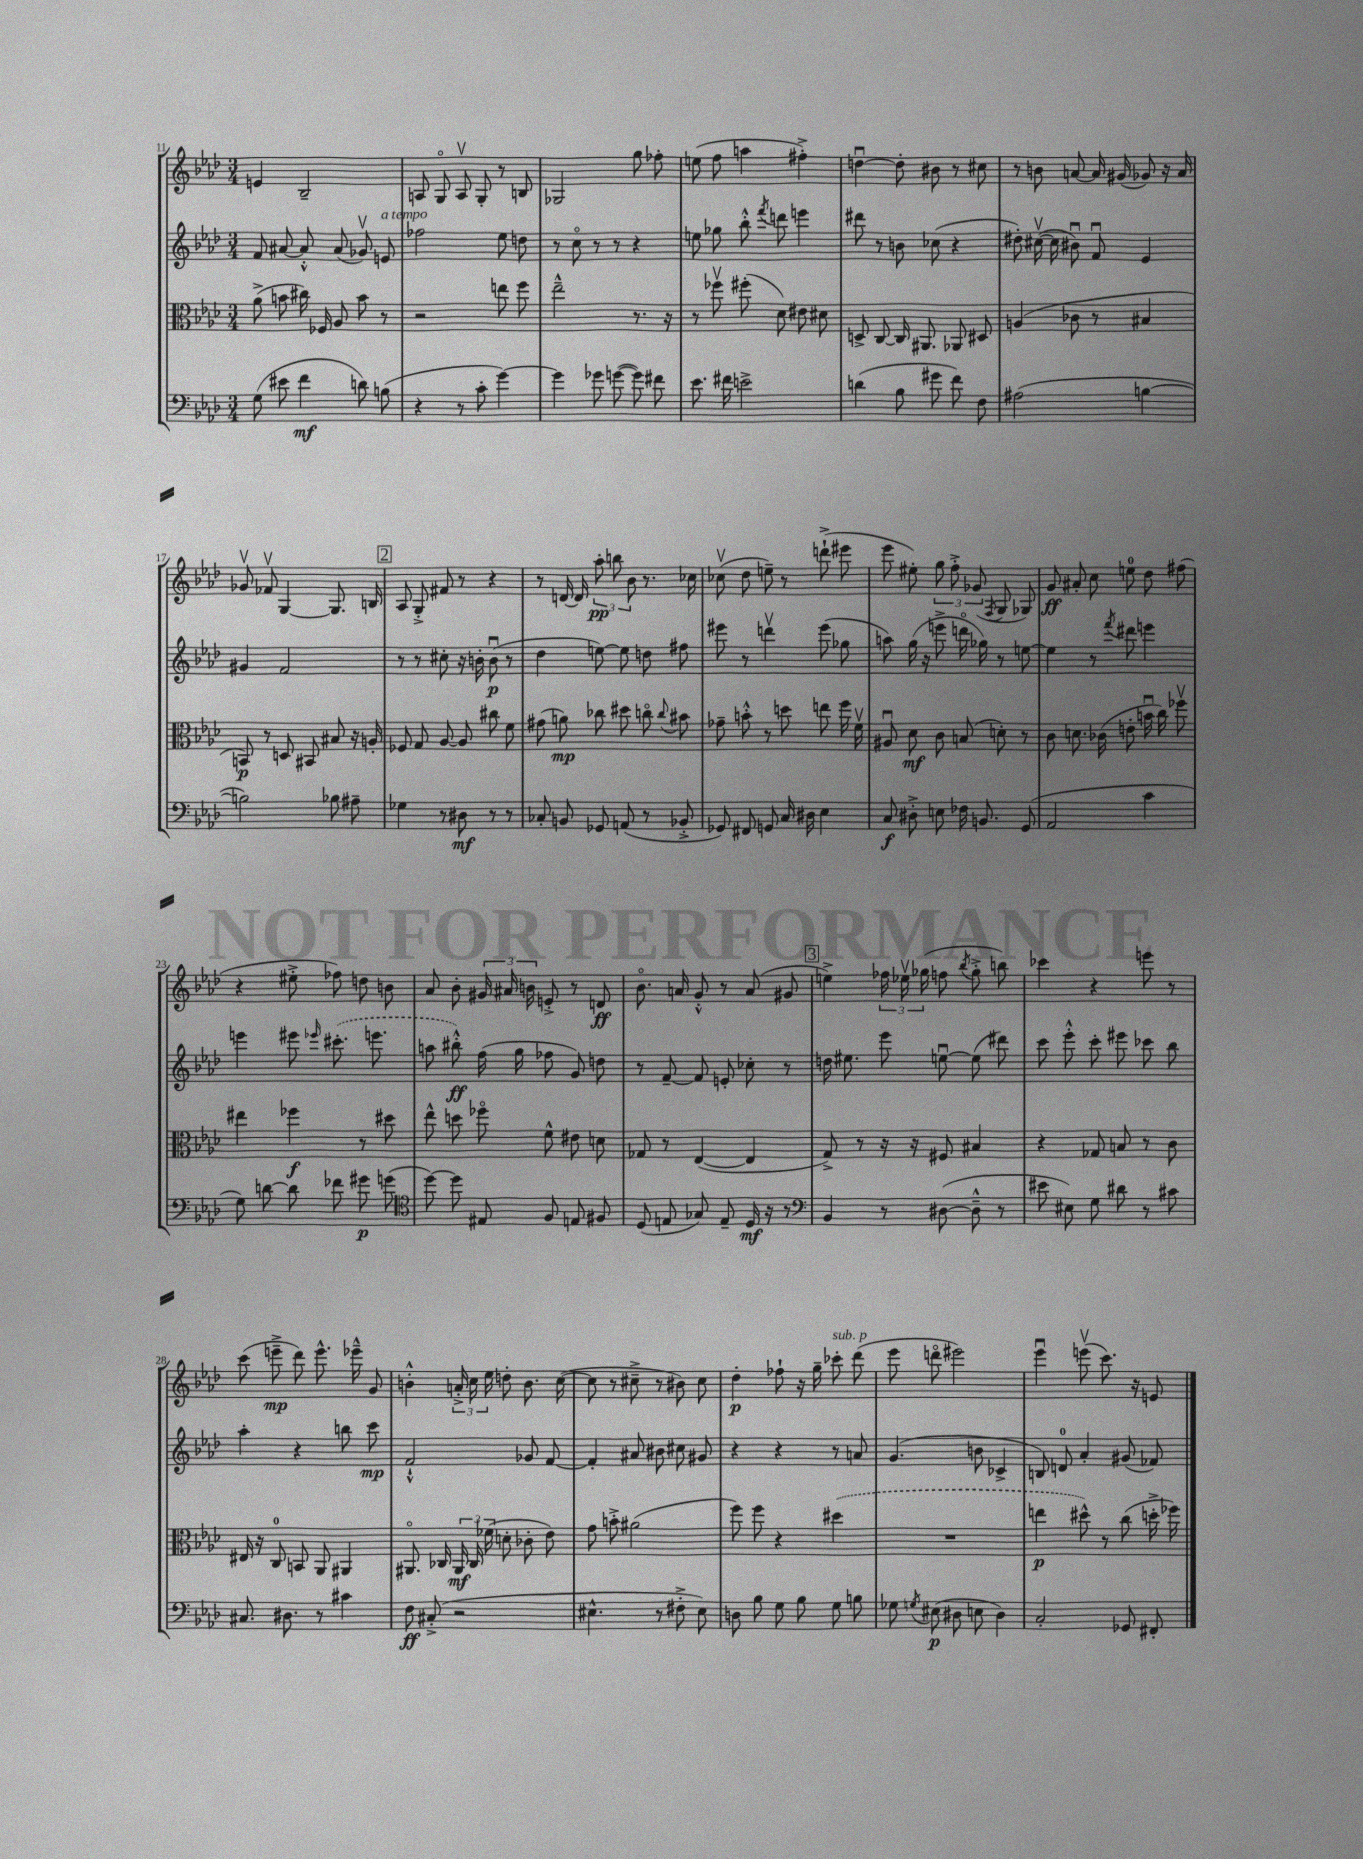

**kern	**dynam	**kern	**dynam	**kern	**dynam	**kern	**dynam
*part4	*part4	*part3	*part3	*part2	*part2	*part1	*part1
*staff4	*staff4	*staff3	*staff3	*staff2	*staff2	*staff1	*staff1
*clefF4	*	*clefC3	*	*clefG2	*	*clefG2	*
*k[b-e-a-d-]	*	*k[b-e-a-d-]	*	*k[b-e-a-d-]	*	*k[b-e-a-d-]	*
*M3/4	*	*M3/4	*	*M3/4	*	*M3/4	*
=11	=11	=11	=11	=11	=11	=11	=11
(8G\	.	(8a-^\	.	8f/	.	4en/	.
8e#X\	.	8bn\	.	[8a#X/	.	.	.
4f\	mf	16cc#X\)	.	8a#'^^/]	.	2B-~/	.
.	.	16F-X/	.	.	.	.	.
.	.	8A-/	.	(8a#/	.	.	.
8dn\)	.	8b\	.	8g-Xv/)	.	.	.
!	!	!	!	!LO:TX:a:i:t=a tempo	!	!	!
(8Bn\	.	8r	.	8en/	.	.	.
=12	=12	=12	=12	=12	=12	=12	=12
4r	.	2r	.	2ff-X\	.	8An/	.
.	.	.	.	.	.	8G/	.
8r	.	.	.	.	.	8Av/	.
8c'\	.	.	.	.	.	8G'/	.
[4g\)	.	8een\	.	8ee-\	.	8r	.
.	.	8ff\	.	8ddn\	.	8Bn/	.
=13	=13	=13	=13	=13	=13	=13	=13
4g\]	.	2ee-~^^\	.	8r	.	2G-X/	.
.	.	.	.	8cc\	.	.	.
8g-X\	.	.	.	8r	.	.	.
([8gn\	.	.	.	8r	.	.	.
8g\])	.	8.r	.	4r	.	8gg\	.
8f#X\	.	.	.	.	.	8ff-X'\	.
.	.	16r	.	.	.	.	.
=14	=14	=14	=14	=14	=14	=14	=14
8.e-\	.	8r	.	8een\	.	(8een\	.
.	.	8ff-Xv\	.	8gg-X\	.	8ff\	.
16f#X\	.	.	.	.	.	.	.
2en^\	.	(8ff#X'\	.	8bb-'^^\	.	4aan\	.
.	.	.	.	8qfff/	.	.	.
.	.	8d-\)	.	8dddn\	.	.	.
.	.	8e#X\	.	4eeen\	.	4ff#X'^\)	.
.	.	8d#X\	.	.	.	.	.
=15	=15	=15	=15	=15	=15	=15	=15
(4dn\	.	8Dn^/	.	8ddd#X\	.	[4ddnu\	.
.	.	[8C/	.	8r	.	.	.
8B-\	.	16C/]	.	8bn\	.	8dd'\]	.
.	.	8.AA#X/	.	.	.	.	.
8g#X\	.	.	.	(8cc-X\	.	8b#X\	.
8f\)	.	8AA-X/	.	4r	.	8r	.
8F\	.	8D#X/	.	.	.	8cc#X\	.
=16	=16	=16	=16	=16	=16	=16	=16
(2A#X\	.	(4An/	.	8dd#X'\)	.	8r	.
.	.	.	.	([16cc#Xv\	.	8bn\	.
.	.	.	.	16cc#\]	.	.	.
.	.	8c-X\	.	8b#Xu\)	.	[8an/	.
.	.	8r	.	8fu/	.	16a/]	.
.	.	.	.	.	.	(16g#X/	.
[4Bn\	.	4B#X/	.	4e-/	.	8g-X/)	.
.	.	.	.	.	.	16r	.
.	.	.	.	.	.	16a/	.
!!LO:LB:g=z
=17	=17	=17	=17	=17	=17	=17	=17
2Bn\])	.	8BBn/)	p	4g#X/	.	8g-Xv/	.
.	.	8r	.	.	.	8f-Xv/	.
.	.	8Dn/	.	2f/	.	[4G/	.
.	.	8BB#X/	.	.	.	.	.
8B-X\	.	8B#X/	.	.	.	8.G/]	.
8A#X~\	.	16r	.	.	.	.	.
.	.	16An'/	.	.	.	16Bn/	.
!!LO:REH:place=s1:t=2
=18	=18	=18	=18	=18	=18	=18	=18
4G-X\	.	8F-X/	.	8r	.	8A-/	.
.	.	8G/	.	8r	.	8G'^/	.
8r	.	[8A-/	.	8cc#X'\	.	8f#X/	.
8D#X\	mf	8A-/]	.	16r	.	8r	.
.	.	.	.	16bn'\	.	.	.
8r	.	8cc#X\	.	(8bu\	p	4r	.
8r	.	8f\	.	8r	.	.	.
=19	=19	=19	=19	=19	=19	=19	=19
8C-X'/	.	(8g#X\	.	4dd-\	.	8r	.
8BBn/	.	8an\)	mp	.	.	[16dn/	.
.	.	.	.	.	.	16d/]	.
8GG-X/	.	8cc-X\	.	[8een\)	.	12aa-'\	pp
.	.	.	.	.	.	12bbn\	.
(8AAn/	.	8dd#X\	.	8ee\]	.	.	.
.	.	.	.	.	.	12b-\	.
8r	.	8ccn\	.	8ddn\	.	8.r	.
.	.	8qqcc/	.	.	.	.	.
8BB-X'^/	.	8b#X\	.	8ff#X\	.	.	.
.	.	.	.	.	.	16cc-X\	.
=20	=20	=20	=20	=20	=20	=20	=20
8GG-X/)	.	8g-X~\	.	8eee#X\	.	(8cc-Xv\	.
8FF#X/	.	8bn'^^\	.	8r	.	8dd-\	.
8GGn/	.	8r	.	4dddnv\	.	8een~\)	.
16C/	.	8ddn\	.	.	.	8r	.
16D#X\	.	.	.	.	.	.	.
4E-\	.	8een\	.	(8eee#\	.	(8dddn`^\	.
.	.	16ff\	.	8gg-X\	.	8eee#X\	.
.	.	16fv\	.	.	.	.	.
=21	=21	=21	=21	=21	=21	=21	=21
8C/	f	8A#Xu/	.	8aan\)	.	8eee-\	.
8D#X'^\	.	8d-\	mf	(16gg\	.	8ee#X'\)	.
.	.	.	.	16r	.	.	.
8En\	.	8c\	.	8eeen^\	.	12gg\	.
.	.	.	.	.	.	12ff'^\	.
16F-X\	.	(8Bn/	.	16dddn\	.	.	.
.	.	.	.	.	.	(12g-X/	.
8.BBn/	.	.	.	16gg-X\)	.	.	.
.	.	.	.	.	.	8qF/	.
.	.	8dn'\)	.	8r	.	8G/	.
(8GG/	.	8r	.	[8een\	.	8G-X/)	.
=22	=22	=22	=22	=22	=22	=22	=22
2AA-/	.	8c\	.	4ee\]	.	8g/	ff
.	.	8.dn\	.	.	.	8a#X'/	.
.	.	.	.	8r	.	8cc\	.
.	.	(16c-X\	.	.	.	.	.
.	.	.	.	8qfff/	.	.	.
.	.	8en'\	.	8ddd#X\	.	8een\	.
4c\	.	16bnu\	.	4eeen\	.	8dd-\	.
.	.	16cc\)	.	.	.	.	.
.	.	8ff-Xv\	.	.	.	(8ff#X\	.
!!LO:LB:g=z
=23	=23	=23	=23	=23	=23	=23	=23
8G\)	.	4ee#X\	.	4eeen\	.	4r	.
[8dn\	.	.	.	.	.	.	.
8d\]	.	4ff-X\	f	8eee#X\	.	8ee#X'^\	.
.	.	.	.	16qqeee-X/	.	.	.
8f-X\	.	.	.	(8.ccc#X'\	.	8ff-X\)	.
8g#X\	p	8r	.	.	.	8ddn\	.
.	.	.	.	8.eeen\	.	.	.
(8gn\	.	8dd#X\	.	.	.	8bn\	.
=24	=24	=24	=24	=24	=24	=24	=24
*clefC4	*	*	*	*	*	*	*
[8dd-\)	.	8ee-^^\	.	8aan\	.	8a-/	.
8dd-\]	.	8ddn\	.	8bb#X'^^\)	ff	8b-'\	.
8E#X/	.	8ff-X\	.	(16ff\	.	24g#X/	.
.	.	.	.	.	.	24a#X/	.
.	.	.	.	16gg\	.	.	.
.	.	.	.	.	.	24bn\	.
8F/	.	8f^^\	.	8ff-X\	.	8en'^/	.
8En/	.	8e#X\	.	8g/)	.	8r	.
8F#X/	.	8dn\	.	8ddn\	.	8dn/	ff
=25	=25	=25	=25	=25	=25	=25	=25
(8D-/	.	8G-X/	.	8r	.	8.b-\	.
8En/	.	8r	.	[8f~/	.	.	.
.	.	.	.	.	.	16an/	.
8G-X/)	.	([4E-/	.	8f/]	.	8g'^^/	.
8E~/	.	.	.	8en'/	.	8r	.
16D-/	mf	4E-/]	.	8cc-X'\	.	(8a/	.
16r	.	.	.	.	.	.	.
8r	.	.	.	8r	.	8g#X/	.
!!LO:REH:place=s1:t=3
=26	=26	=26	=26	=26	=26	=26	=26
*clefF4	*	*	*	*	*	*	*
4BB-/	.	8G^/)	.	16ddn\	.	4een^\)	.
.	.	.	.	8.ee#X\	.	.	.
.	.	8r	.	.	.	.	.
8r	.	16r	.	8eee-\	.	24ff-X\	.
.	.	.	.	.	.	24ee-Xv\	.
.	.	16r	.	.	.	.	.
.	.	.	.	.	.	(24gg-X\	.
([8D#X\	.	8F#X/	.	[8eenu\	.	8ffn\	.
.	.	.	.	.	.	8qbb-/	.
8D#~^^\]	.	4B#X/	.	(8ee\]	.	8gg-'^\	.
8r	.	.	.	8ddd#X\)	.	8bbn\)	.
=27	=27	=27	=27	=27	=27	=27	=27
8e#X\	.	4r	.	8ccc\	.	4ccc-X\	.
8E#X\)	.	.	.	8eee-'^^\	.	.	.
8G\	.	8G-X/	.	8ccc'\	.	4r	.
8d#X\	.	8Bn/	.	8eee#X\	.	.	.
8r	.	8r	.	8ccc-X\	.	8eeen\	.
8c#X\	.	8c\	.	8bb-\	.	8r	.
!!LO:LB:g=z
=28	=28	=28	=28	=28	=28	=28	=28
8.C#X/	.	16E#X/	.	4aa-'\	.	(8ccc\	.
.	.	16r	.	.	.	.	.
.	.	8C/	.	.	.	8eeen~^\	mp
8.D#X\	.	.	.	.	.	.	.
.	.	8BBn/	.	4r	.	8ddd-\)	.
8r	.	8AA-/	.	.	.	8.eee^^\	.
4c#X\	.	4AA#X/	.	8bbn\	.	.	.
.	.	.	.	.	.	16eee-X~^^\	.
.	.	.	.	8ccc\	mp	8g/	.
=29	=29	=29	=29	=29	=29	=29	=29
8F\	ff	8.AA#X/	.	2f`^^/	.	4bn'^^\	.
(8C#X'^/	.	.	.	.	.	.	.
.	.	16C-X/	.	.	.	.	.
2r	.	24AA#/	mf	.	.	24an'^/	.
.	.	24C-/	.	.	.	24cc\	.
.	.	(24f-X\	.	.	.	24ee-\	.
.	.	8dn'\	.	.	.	8ddn'\	.
.	.	8c-X'\	.	8g-X/	.	8.b\	.
.	.	8e-\)	.	[8f/	.	.	.
.	.	.	.	.	.	([16cc\	.
=30	=30	=30	=30	=30	=30	=30	=30
4.E#X^^\	.	8g\	.	4f'/]	.	8cc\]	.
.	.	8bn'^\	.	.	.	8r	.
.	.	(2a#X\	.	8a#X/	.	8cc#X~^\	.
8r	.	.	.	8b#X\	.	8r	.
8F#X'^\	.	.	.	8cc#X\	.	8b#X\)	.
8E#\)	.	.	.	8g#X/	.	8cc#\	.
=31	=31	=31	=31	=31	=31	=31	=31
8Dn\	.	8ff\)	.	4r	.	4dd-'\	p
8B-\	.	8ff\	.	.	.	.	.
8G\	.	4r	.	4r	.	8ff-X`\	.
8B-\	.	.	.	.	.	16r	.
.	.	.	.	.	.	16gg~\	.
!	!	!	!	!	!	!LO:TX:a:i:t=sub. p	!
8G\	.	(4dd#X\	.	8r	.	8ccc-X'\	.
8Bn\	.	.	.	8an/	.	(8ddd-\	.
=32	=32	=32	=32	=32	=32	=32	=32
8G-X\	.	2.r	.	(4.g/	.	8eee-\	.
8qGn/	.	.	.	.	.	.	.
(8E#X\	p	.	.	.	.	8dddn\	.
8D#X\	.	.	.	.	.	2eee#X\)	.
8En\	.	.	.	8bn\	.	.	.
4D#\)	.	.	.	4c-X^/	.	.	.
=33	=33	=33	=33	=33	=33	=33	=33
2C'/	.	4een\	p	8Bn/)	.	4eee-u\	.
.	.	.	.	8dn/	.	.	.
.	.	8dd#X^^\)	.	4a-'/	.	(8eeenv\	.
.	.	8r	.	.	.	8.ccc\)	.
8GG-X/	.	(8cc\	.	(8g#X/	.	.	.
.	.	.	.	.	.	16r	.
8FF#X'/	.	16ddn'^\	.	8f-X/)	.	8en/	.
.	.	16ff-X\)	.	.	.	.	.
==	==	==	==	==	==	==	==
*-	*-	*-	*-	*-	*-	*-	*-
